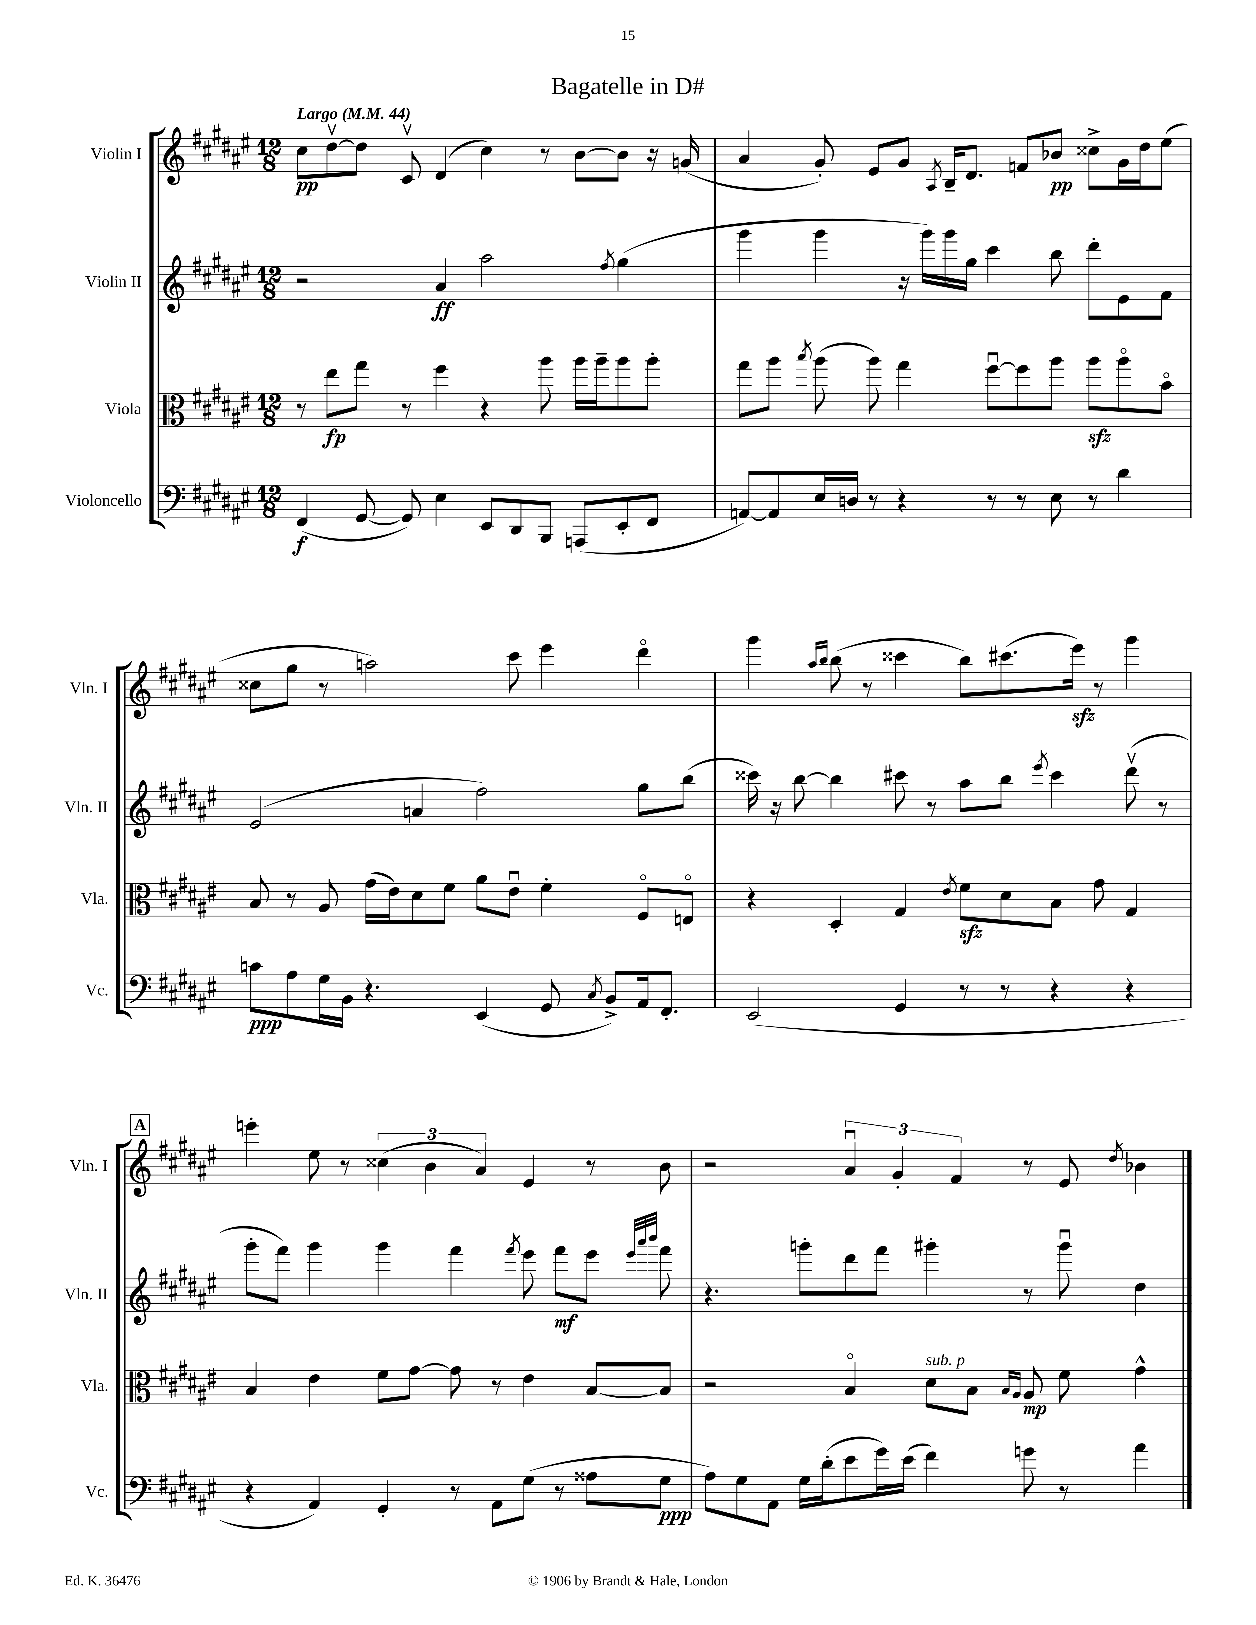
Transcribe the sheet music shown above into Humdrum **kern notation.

**kern	**dynam	**kern	**dynam	**kern	**dynam	**kern	**dynam
*part4	*part4	*part3	*part3	*part2	*part2	*part1	*part1
*staff4	*staff4	*staff3	*staff3	*staff2	*staff2	*staff1	*staff1
*I"Violoncello	*	*I"Viola	*	*I"Violin II	*	*I"Violin I	*
*I'Vc.	*	*I'Vla.	*	*I'Vln. II	*	*I'Vln. I	*
*clefF4	*	*clefC3	*	*clefG2	*	*clefG2	*
*k[f#c#g#d#a#e#]	*	*k[f#c#g#d#a#e#]	*	*k[f#c#g#d#a#e#]	*	*k[f#c#g#d#a#e#]	*
*M12/8	*	*M12/8	*	*M12/8	*	*M12/8	*
*MM44	*	*MM44	*	*MM44	*	*MM44	*
=1	=1	=1	=1	=1	=1	=1	=1
!	!	!	!	!	!	!LO:TX:a:B:t=Largo	!
(4FF#/	f	8r	.	2r	.	8cc#\L	pp
.	.	8ee#\L	fp	.	.	[8dd#v\	.
[8GG#/	.	8gg#\J	.	.	.	8dd#\J]	.
8GG#/])	.	8r	.	.	.	8c#v/	.
4E#\	.	4ff#\	.	4a#/	ff	(4d#/	.
8EE#/L	.	4r	.	2aa#\	.	4cc#\)	.
8DD#/	.	.	.	.	.	.	.
8BBB/J	.	8aa#\	.	.	.	8r	.
(8AAAn/L	.	16aa#\LL	.	.	.	[8b\L	.
.	.	16aa#~\J	.	.	.	.	.
.	.	.	.	8qff#/	.	.	.
8EE#'/	.	8aa#\	.	(4gg#\	.	8b\J]	.
8FF#/J	.	8aa#'\J	.	.	.	16r	.
.	.	.	.	.	.	(16gn/	.
=2	=2	=2	=2	=2	=2	=2	=2
[8AAn/L)	.	8gg#\L	.	4ggg#\	.	4a#/	.
8AA/]	.	8aa#\J	.	.	.	.	.
.	.	8qbb/	.	.	.	.	.
16E#/L	.	(8aa#\	.	4ggg#\	.	8g#'/)	.
16Dn/JJ	.	.	.	.	.	.	.
8r	.	8aa#\)	.	.	.	8e#/L	.
4r	.	4gg#\	.	16r	.	8g#/J	.
.	.	.	.	16ggg#\LL)	.	.	.
.	.	.	.	.	.	8qA#/	.
.	.	.	.	16ggg#\	.	16B~/KL	.
.	.	.	.	16gg#\JJ	.	8.d#/J	.
8r	.	[8ff#u\L	.	4ccc#\	.	.	.
8r	.	8ff#\]	.	.	.	8fn/L	.
8E#\	.	8aa#\J	.	8bb\	.	8b-X/J	pp
8r	.	8aa#zz\L	.	8ddd#'\L	.	8cc##X^\L	.
4d#\	.	8aa#\	.	8e#\	.	16g#\L	.
.	.	.	.	.	.	16dd#\J	.
.	.	8b\J	.	8f#\J	.	(8ee#\J	.
!!LO:LB:g=z
=3	=3	=3	=3	=3	=3	=3	=3
8cn\L	ppp	8B/	.	(2e#/	.	8cc##X\L	.
8A#\	.	8r	.	.	.	8gg#\J	.
16G#\L	.	8A#/	.	.	.	8r	.
16BB\JJ	.	.	.	.	.	.	.
4.r	.	(16g#\LL	.	.	.	2aan\)	.
.	.	16e#\J)	.	.	.	.	.
.	.	8d#\	.	4an/	.	.	.
.	.	8f#\J	.	.	.	.	.
(4EE#/	.	8a#\L	.	2ff#\)	.	.	.
.	.	8e#u\J	.	.	.	8ccc#\	.
8GG#/	.	4f#'\	.	.	.	4eee#\	.
8qC#/	.	.	.	.	.	.	.
8BB^/L)	.	.	.	.	.	.	.
16AA#/k	.	8F#/L	.	8gg#\L	.	4ddd#\	.
8.FF#'/J	.	.	.	.	.	.	.
.	.	8En/J	.	(8bb\J	.	.	.
=4	=4	=4	=4	=4	=4	=4	=4
(2EE#/	.	4r	.	16ccc##X\)	.	4ggg#\	.
.	.	.	.	16r	.	.	.
.	.	.	.	[8bb\	.	.	.
.	.	.	.	.	.	16qqaa#/LL	.
.	.	.	.	.	.	16qqbb/JJ	.
.	.	4D#'/	.	4bb\]	.	(8bb\	.
.	.	.	.	.	.	8r	.
4GG#/	.	4G#/	.	8ccc#X\	.	4ccc##X\	.
.	.	.	.	8r	.	.	.
.	.	8qe#/	.	.	.	.	.
8r	.	8f#zz\L	.	8aa#\L	.	8bb\L)	.
8r	.	8d#\	.	8bb\J	.	(8.ccc#X\	.
.	.	.	.	8qeee#/	.	.	.
4r	.	8B\J	.	4ccc#\	.	.	.
.	.	.	.	.	.	16eee#zz\Jk)	.
.	.	8g#\	.	.	.	8r	.
4r	.	4G#/	.	(8ddd#v\	.	4ggg#\	.
.	.	.	.	8r	.	.	.
!!LO:LB:g=z
!!LO:REH:place=s1:t=A
=5	=5	=5	=5	=5	=5	=5	=5
4r	.	4B/	.	8ggg#'\L	.	4eeen'\	.
.	.	.	.	8fff#\J)	.	.	.
4AA#/)	.	4e#\	.	4ggg#\	.	8ee#\	.
.	.	.	.	.	.	8r	.
4GG#'/	.	8f#\L	.	4ggg#\	.	(6cc##X\	.
.	.	[8g#\J	.	.	.	.	.
.	.	.	.	.	.	6b\	.
8r	.	8g#\]	.	4fff#\	.	.	.
.	.	.	.	.	.	6a#/)	.
8AA#\L	.	8r	.	.	.	.	.
.	.	.	.	8qfff#/	.	.	.
(8G#\J	.	4e#\	.	8eee#\	.	4e#/	.
8r	.	.	.	8fff#\L	mf	.	.
8A##X\L	.	[8B/L	.	8eee#\J	.	8r	.
.	.	.	.	32qqeee#/LLL	.	.	.
.	.	.	.	32qqaaa#/	.	.	.
.	.	.	.	32qqbbb/JJJ	.	.	.
8G#\J	ppp	8B/J]	.	8fff#\	.	8b\	.
=6	=6	=6	=6	=6	=6	=6	=6
8A#\L)	.	2r	.	4.r	.	2r	.
8G#\	.	.	.	.	.	.	.
8AA#\J	.	.	.	.	.	.	.
16G#\LL	.	.	.	8gggn'\L	.	.	.
(16d#'\J	.	.	.	.	.	.	.
8e#\	.	4B/	.	8ddd#\	.	6a#u/	.
16g#\L)	.	.	.	8fff#\J	.	.	.
.	.	.	.	.	.	6g#'/	.
(16e#\JJ	.	.	.	.	.	.	.
!	!	!LO:TX:a:i:t=sub. p	!	!	!	!	!
4f#\)	.	8d#\L	.	4ggg#X'\	.	.	.
.	.	.	.	.	.	6f#/	.
.	.	8B\J	.	.	.	.	.
.	.	16qqB/LL	.	.	.	.	.
.	.	16qqA#/JJ	.	.	.	.	.
8gn\	.	8A#/	mp	8r	.	8r	.
8r	.	8f#\	.	8ggg#u\	.	8e#/	.
.	.	.	.	.	.	8qdd#/	.
4a#\	.	4g#^^\	.	4dd#\	.	4b-X\	.
==	==	==	==	==	==	==	==
*-	*-	*-	*-	*-	*-	*-	*-
